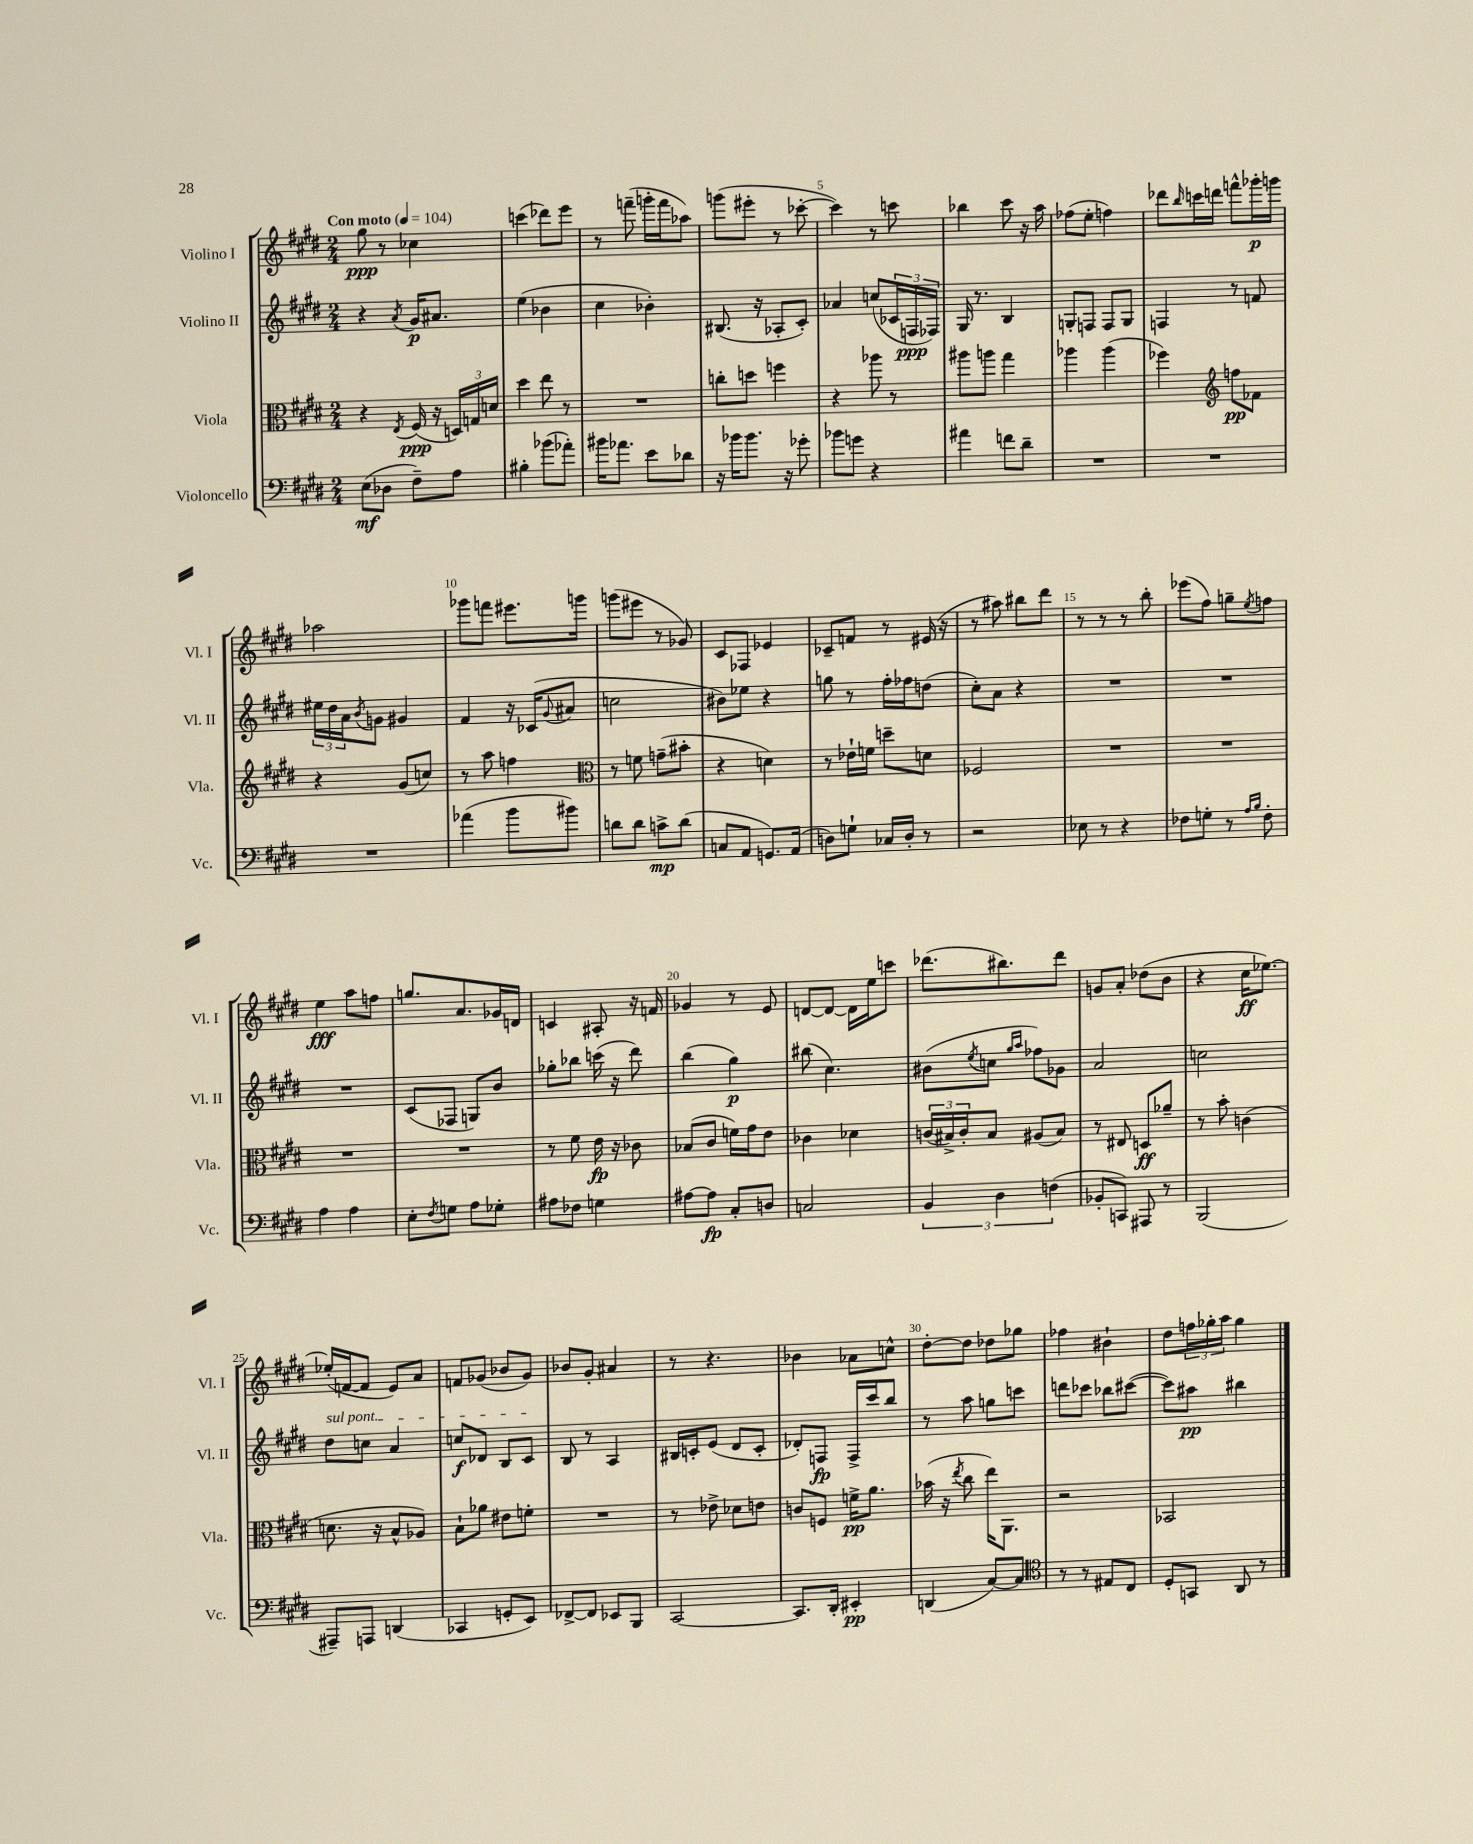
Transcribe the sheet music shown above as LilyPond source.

<<
\new StaffGroup <<
\new Staff = "s0" \with { instrumentName = "Violino I" shortInstrumentName = "Vl. I" } {
    \clef treble \key e \major \numericTimeSignature \time 2/4 \tempo "Con moto" 4 = 104
    gis''8\ppp r8 ces''4 |
    c'''4( des'''8) e'''8 |
    r8 f'''8--( g'''16-. f'''16 aes''8) |
    g'''8( eis'''8-. r8 ces'''8~-. |
    ces'''4) r8 c'''8 |
    bes''4 cis'''8 r16 a''16 |
    fes''8( e''8-. f''4) |
    des'''8 \grace { b''16 } c'''16 d'''16 f'''8-^ ges'''16-.\p g'''16 |
    aes''2 |
    ges'''8 f'''8 eis'''8. g'''16 |
    g'''8( eis'''8 r8 ges'8) |
    cis'8 fes8 ees'4 |
    ces'8-- f'8 r8 eis'16( r16 |
    r8 ais''8) bis''8 dis'''8 |
    r8 r8 r8 b''8-. |
    ees'''8( fis''8) g''8-- \acciaccatura { e''8 } f''8 |
    e''4\fff a''8 f''8 |
    g''8. a'8. ges'16 d'16 |
    c'4 ais8-. r16 f'16 |
    ges'4 r8 e'8 |
    d'8~ d'8~ d'16 e''16 c'''8 |
    des'''8.( bis''8.) des'''8 |
    g'8 a'8-. des''8( b'8 |
    r4 cis''16\ff ees''8.~) |
    ees''16-.( f'16~ f'8 e'8) a'8 |
    f'8 ges'8( bes'8 ges'8) |
    bes'8 gis'8-. ais'4 |
    r8 r4. |
    bes'4 aes'8 c''8-^ |
    dis''8~-. dis''8 des''8 ges''8 |
    fes''4 bis'4-! |
    dis''8 \tuplet 3/2 { f''16 ges''16-. a''16 } ges''4 \bar "|." |
}
\new Staff = "s1" \with { instrumentName = "Violino II" shortInstrumentName = "Vl. II" } {
    \clef treble \key e \major \numericTimeSignature \time 2/4
    r4 \acciaccatura { a'8 } gis'16\p ais'8. |
    e''4( bes'4 |
    cis''4 bes'4-.) |
    bis8.( r16 aes8-. cis'8-.) |
    aes'4 c''8( \tuplet 3/2 { ces'16 f16\ppp fes16) } |
    gis16 r8. b4 |
    g8-. f8 f8 g8 |
    f4 r8 f'8 |
    \tuplet 3/2 { eis''16 dis''16 a'16 } \acciaccatura { b'8 } g'8 gis'4 |
    fis'4 r16 ces'16( \appoggiatura { gis'8 } ais'8 |
    c''2 |
    bis'8) ees''8 r4 |
    g''8 r8 fis''16-. fes''16 d''8( |
    cis''8-.) a'8 r4 |
    R2 |
    R2 |
    R2 |
    cis'8( fes8 g8) b'8 |
    ges''8-. bes''8 c'''16( r16 dis'''8) |
    b''4( gis''4\p) |
    bis''8( cis''4.) |
    bis'8( \acciaccatura { e''8 } c''8 \grace { gis''16 a''16 } fes''8) ges'8 |
    a'2 |
    c''2 |
    \once \override TextSpanner.bound-details.left.text = \markup { \italic "sul pont." } dis''8\startTextSpan c''8 a'4 |
    c''8\f des'8 b8 cis'8\stopTextSpan |
    b8 r8 a4 |
    bis16 c'16-. e'8( dis'8 c'8-. |
    des'8-.) f8\fp f16-> cis'''16 b''8 |
    r8 a''8 g''8 c'''8 |
    d'''8 ces'''8 bes''8 cis'''8~( |
    cis'''8) ais''8\pp bis''4 \bar "|." |
}
\new Staff = "s2" \with { instrumentName = "Viola" shortInstrumentName = "Vla." } {
    \clef alto \key e \major \numericTimeSignature \time 2/4
    r4 \acciaccatura { e8 } fis16\ppp( r16 \tuplet 3/2 { d16) g16 d'16 } |
    dis''4 e''8 r8 |
    R2 |
    c''8-. d''8 f''4 |
    r4 aes''8 r8 |
    ais''8 a''8 gis''4 |
    aes''4 aes''4( |
    fes''4) \clef treble f''8\pp fes'8 |
    r4 gis'8( c''8) |
    r8 a''8 f''4 |
    \clef alto r8 f'8 g'8--( bis'8-. |
    r4 d'4) |
    r8 ees'16-! f'16 d''8-- d'8 |
    fes2 |
    R2 |
    R2 |
    R2 |
    R2 |
    r8 fis'8 e'16\fp r16 ces'8 |
    bes8( cis'8 f'16) gis'16 e'8 |
    ces'4 des'4 |
    \tuplet 3/2 { c'16( bis16->) c'16-. } bis8 ais8( bis8) |
    r8 eis8 d8\ff aes'8-- |
    r8 b'8-. c'4( |
    d'8. r16 b8-^ aes8) |
    b8-! aes'8 eis'8 f'8-. |
    R2 |
    r8 ees'8-> des'8 e'8 |
    c'8 f8 f'16->\pp a'8. |
    bes'16( r16 \acciaccatura { e''8 } cis''8 e''16) a,8. |
    r2 |
    bes,2 \bar "|." |
}
\new Staff = "s3" \with { instrumentName = "Violoncello" shortInstrumentName = "Vc." } {
    \clef bass \key e \major \numericTimeSignature \time 2/4
    e8\mf( des8 fis8--) a8 |
    bis4-. bes'8( aes'8-.) |
    bis'16 aes'8. e'8 des'8 |
    r16 bes'16 bes'8. r16 ges'8-. |
    bes'8 g'8 r4 |
    ais'4 f'8 dis'8-- |
    R2 |
    R2 |
    R2 |
    aes'4( b'8 bis'8) |
    d'8 d'8 c'8->\mp d'8( |
    c8 a,8 g,8.) a,16( |
    d8) g8-! ces16 d16-. r8 |
    r2 |
    ees8 r8 r4 |
    fes8 g8-. r8 \grace { a16 b16 } fes8-. |
    a4 a4 |
    e8-. \acciaccatura { fis8 } g8 a8 ges8-. |
    ais8 fes8 g4 |
    ais8~ ais8\fp cis8-. d8 |
    c2 |
    \tuplet 3/2 { b,4 dis4 f4( } |
    bes,8-. c,8) ais,,8 r8 |
    b,,2( |
    ais,,8--) a,,8 d,4( |
    ces,4 g,8-. e,8) |
    fes,8~-> fes,8 ees,8 b,,8 |
    cis,2~ |
    cis,8. dis,16-. eis,4-.\pp |
    d,4( cis8~) cis8 |
    \clef tenor r8 r8 eis8 cis8 |
    dis8-. g,8 a,8 r8 \bar "|." |
}
>>
>>
\layout { \context { \Score \override BarNumber.break-visibility = ##(#f #t #t) barNumberVisibility = #(every-nth-bar-number-visible 5) } }
